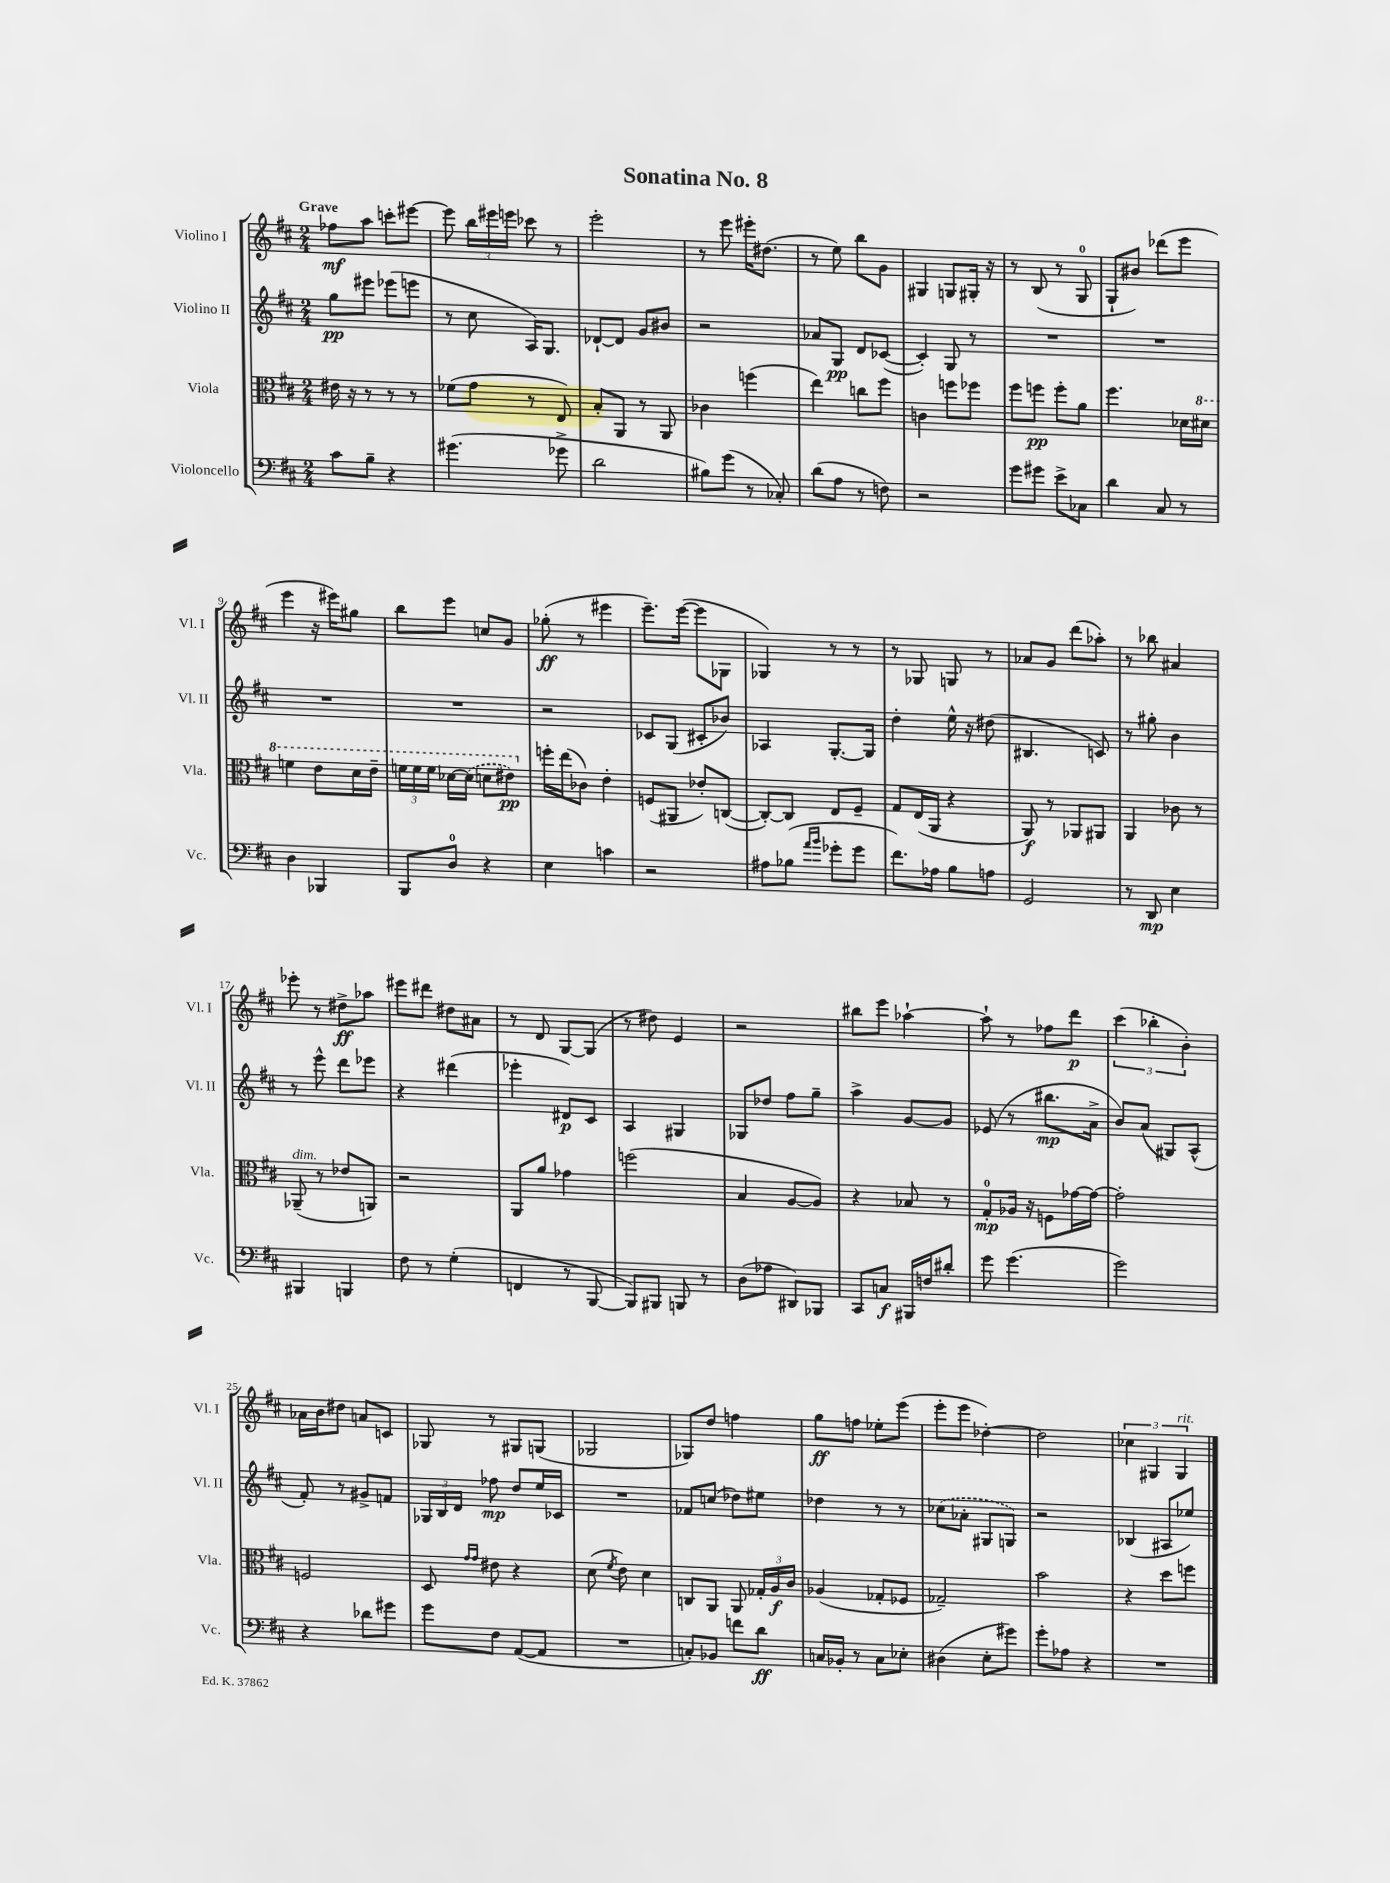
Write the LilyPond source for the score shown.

\header { title = "Sonatina No. 8" }
<<
\new StaffGroup <<
\new Staff = "s0" \with { instrumentName = "Violino I" shortInstrumentName = "Vl. I" } {
    \clef treble \key d \major \numericTimeSignature \time 2/4 \tempo "Grave"
    \autoBeamOff fes''8[\mf a''8] c'''8[-. eis'''8]~ |
    eis'''8 \tuplet 3/2 { b''16[ eis'''16 e'''16] } ces'''8 r8 |
    e'''2-. |
    r8 e'''8 eis'''16[-. dis''8.]( |
    r8 e''8) b''8[ g'8] |
    gis4 g8[ gis16]-. r16 |
    r8 b8( r8 g8-0 |
    g8[-! bis'8]) des'''8[( e'''8] |
    e'''4 r16 eis'''16[) gis''8] |
    b''8[ e'''8] c''8[ g'8] |
    ges''8-.\ff( r8 eis'''4 |
    e'''8.[--) e'''16]~( e'''8[ ges8] |
    ges4) r8 r8 |
    r8 ges8 g8 r8 |
    aes'8[ g'8] d'''8[( aes''8]-.) |
    r8 bes''8 ais'4 |
    ees'''8-. r8 dis''8[->\ff aes''8] |
    eis'''8[ dis'''8] dis''8[ ais'8] |
    r8 d'8 g8[~ g8]( |
    r8 dis''8) e'4 |
    r2 |
    bis''8[ e'''8] aes''4~-! |
    aes''8-! r8 fes''8[ d'''8]\p |
    \tuplet 3/2 { cis'''4( bes''4-. b'4-.) } |
    aes'16[ b'16 dis''8] a'8[ c'8] |
    ges8 r8 gis8[ g8]( |
    ges2 |
    ges8[) d''8] f''4 |
    g''8[\ff f''8] ees''8[-. e'''8]( |
    e'''8[-. e'''8] des''4~-.) |
    des''2 |
    \tuplet 3/2 { ces''4 gis4 gis4^\markup { \italic "rit." } } \bar "|." |
}
\new Staff = "s1" \with { instrumentName = "Violino II" shortInstrumentName = "Vl. II" } {
    \clef treble \key d \major \numericTimeSignature \time 2/4
    \autoBeamOff g''8[\pp eis'''8] ees'''8[( e'''8] |
    r8 cis''8 a16[) g8.] |
    des'8[~-! des'8] g'8[ bis'8] |
    r2 |
    aes'8[ g8]\pp d'8[ ces'8]~( |
    ces'4-.) g8 r8 |
    R2 |
    R2 |
    R2 |
    R2 |
    r2 |
    ces'8[ g8]( cis'8[-. bes'8]) |
    aes4 g8.[~-. g16] |
    d''4-. e''16-^ r16 dis''8( |
    bis4. c'8) |
    r8 gis''8-. b'4 |
    r8 e'''8-^ d'''8[ ees'''8] |
    r4 dis'''4( |
    ees'''4-. dis'8[\p) cis'8] |
    a4 gis4 |
    ges8[ des''8] fis''8[ g''8]-- |
    a''4-> g'8[~ g'8] |
    ees'8( r8 bis''8.[\mp a'16]-> |
    b'8[) a'8]( gis8[) a8]-^( |
    fis'8-.) r8 gis'8[-> f'8] |
    \tuplet 3/2 { ges16[ b16 d'16] } fes''8\mp d''8[ e''16 ces'16] |
    R2 |
    fes'8[ c''8]( des''8[) eis''8] |
    des''4 r8 r8 |
    \once \slurDashed ces''8[( aes'8]-. gis8[ g8]) |
    r2 |
    bes4( ais8[ ees''8]) \bar "|." |
}
\new Staff = "s2" \with { instrumentName = "Viola" shortInstrumentName = "Vla." } {
    \clef alto \key d \major \numericTimeSignature \time 2/4
    \autoBeamOff eis'16 r16 r8 r8 r8 |
    fes'8[( g'8] r8 e8) |
    b8[-. a,8] r8 a,8 |
    ces'4 f''4( |
    e''4) c''8[ fis''8] |
    c'4 f''8[ fes''8] |
    fis''8[ f''8]\pp f''8[-. a'8] |
    fis''4. des'16[ \ottava #1 dis''16] |
    f''4 e''8[ d''16 e''16]-- |
    \tuplet 3/2 { f''16[ f''16 f''16] } des''16[~ \once \slurDashed des''16]( d''8[ eis''8]\pp) \ottava #0 |
    f''16[-. e''16( ces'8]) e'4-. |
    f8[( ais,8] ees'8[-.) c8]~( |
    c8[~-.) c8] e8[ fis8]-- |
    g8[ e16( a,16] r4 |
    a,8\f) r8 aes,8[ ais,8] |
    a,4 ces'8 r8 |
    aes,8--^\markup { \italic "dim." }( r8 ees'8[ a,8]) |
    r2 |
    a,8[ a'8] ges'4 |
    f''2( |
    b4 a8[~ a8]) |
    r4 bes8 r8 |
    g8[-0-.\mp aes16] r16 f8[ ges'16~ ges'16]~ |
    ges'2-. |
    f2 |
    d8 \grace { g'16[ g'16] } eis'8 r4 |
    d'8( \acciaccatura { fis'8 } e'8) d'4 |
    c8[ a,8] a,8 \tuplet 3/2 { ges16[-. a16\f cis'16] } |
    aes4( ges8[-. fes8] |
    ges2--) |
    b'2 |
    r4 d''8[ f''8] \bar "|." |
}
\new Staff = "s3" \with { instrumentName = "Violoncello" shortInstrumentName = "Vc." } {
    \clef bass \key d \major \numericTimeSignature \time 2/4
    \autoBeamOff cis'8[ b8]-- r4 |
    gis'4.( ges'8-> |
    d'2 |
    bis8[) g'8]( r8 ces8-.) |
    d'8[( a8] r8 f8) |
    r2 |
    g'8[ gis'8] e'8[-> ces8] |
    d'4 cis8 r8 |
    d4 bes,,4 |
    b,,8[ d8]-0 r4 |
    e4 c'4 |
    r2 |
    ais8[ bes8]( \grace { a'16[ b'16] } ges'8[-. ges'8] |
    fis'8.[) aes16] b8[ a8] |
    g,2 |
    r8 d,8\mp e4 |
    bis,,4 b,,4 |
    fis8 r8 g4-.( |
    f,4 r8 b,,8~ |
    b,,8[) bis,,8] b,,8 r8 |
    d8[( aes8] dis,8[) bes,,8] |
    cis,8[ c8]\f bis,,16[ f16 dis'8]-. |
    g'8 g'4.( |
    g'2) |
    r4 des'8[ gis'8] |
    g'8[ fis8] a,8[~( a,8] |
    R2 |
    c8[-.) bes,8] f'8[ d'8]\ff |
    c16[ bes,16]-. r8 c8[ ees8]-. |
    dis4( e8[-. gis'8]) |
    g'8[-. aes8] r4 |
    R2 \bar "|." |
}
>>
>>
